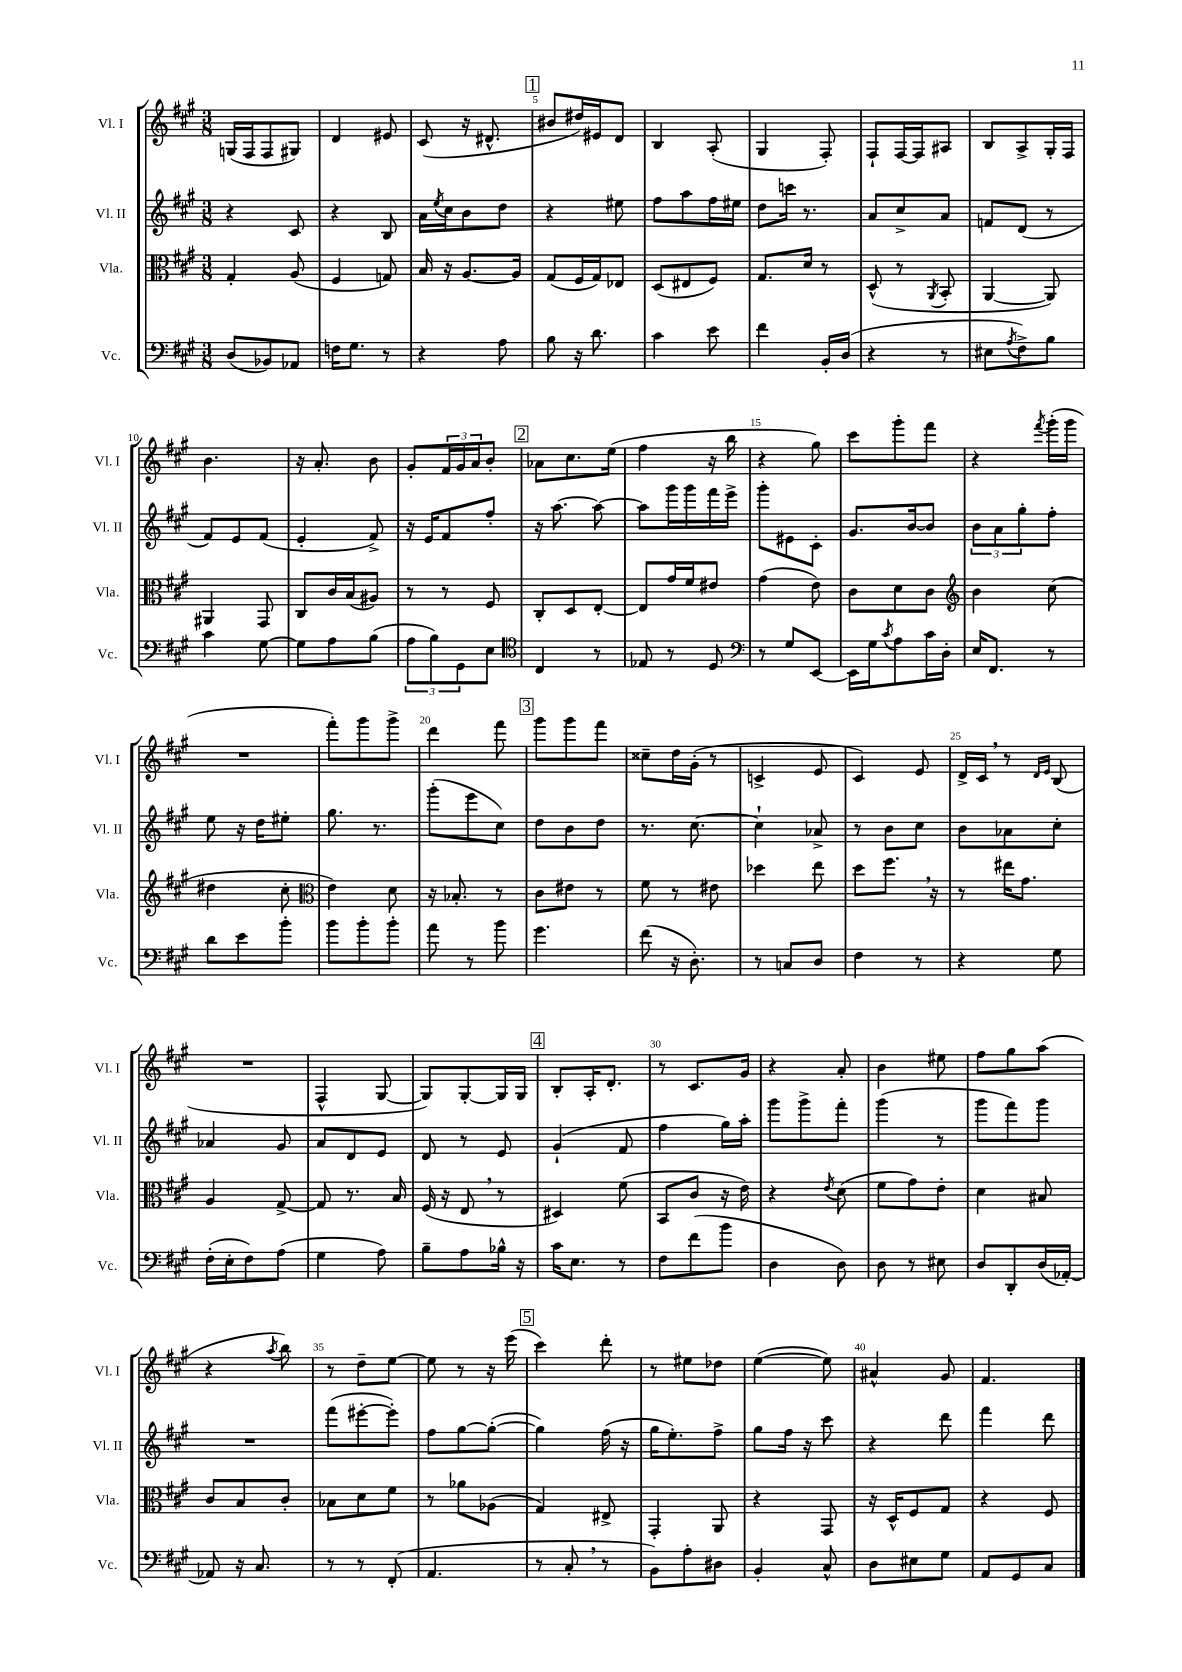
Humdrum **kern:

**kern	**kern	**kern	**kern
*part4	*part3	*part2	*part1
*staff4	*staff3	*staff2	*staff1
*I"Vc.	*I"Vla.	*I"Vl. II	*I"Vl. I
*I'Vc.	*I'Vla.	*I'Vl. II	*I'Vl. I
*clefF4	*clefC3	*clefG2	*clefG2
*k[f#c#g#]	*k[f#c#g#]	*k[f#c#g#]	*k[f#c#g#]
*M3/8	*M3/8	*M3/8	*M3/8
=2	=2	=2	=2
(8D/L	4G#'/	4r	(16Gn/LL
.	.	.	16F#/J
8BB-X/)	.	.	8F#/
8AA-X/J	(8A/	8c#/	8G#X/J)
=3	=3	=3	=3
16Fn\KL	4F#/	4r	4d/
8.G#\J	.	.	.
8r	8Gn/)	8B/	8e#X/
=4	=4	=4	=4
4r	16B/	16a\LL	(8c#/
.	.	8qee/	.
.	16r	16cc#\J	.
.	[8.A/L	8b\	16r
.	.	.	8.d#X^^/
8A\	.	8dd\J	.
.	16A/Jk]	.	.
!!LO:REH:place=s1:t=1
=5	=5	=5	=5
8B\	(8G#/L	4r	8b#X/L
16r	16F#/L	.	16dd#X/L)
8.d\	16G#/J)	.	16e#X/J
.	8E-X/J	8ee#X\	8d/J
=6	=6	=6	=6
4c#\	(8D/L	8ff#\L	4B/
.	8E#X/	8aa\	.
8e\	8F#/J)	16ff#\L	(8A'/
.	.	16ee#X\JJ	.
=7	=7	=7	=7
4f#\	8.G#/L	8dd\L	4G#/
.	.	16cccn\Jk	.
.	16d/Jk	8.r	.
16BB'/LL	8r	.	8F#'/)
(16D/JJ	.	.	.
=8	=8	=8	=8
4r	(8D^^/	8a/L	8F#`/L
.	8r	8cc#^/	[16F#/L
.	.	.	16F#/J]
.	8qAA/	.	.
8r	8BB'/	8a/J	8A#X/J
=9	=9	=9	=9
8E#X\L	[4AA/	8fn/L	8B/L
8qA/	.	.	.
8F#^\)	.	(8d/J	8A^/
8B\J	8AA/])	8r	16G#'/L
.	.	.	16F#/JJ
!!LO:LB:g=z
=10	=10	=10	=10
4c#\	4AA#X/	8f#/L)	4.b\
.	.	8e/	.
[8G#\	8GG#/	(8f#/J	.
=11	=11	=11	=11
8G#\L]	8C#/L	4e'/	16r
.	.	.	8.a'/
8A\	16c#/L	.	.
.	(16B/J	.	.
(8B\J	8A#X/J)	8f#^/)	8b\
=12	=12	=12	=12
12A\L	8r	16r	8g#'/L
.	.	16e/KL	.
12B\)	.	.	.
.	8r	8f#/	24f#/L
12GG#\	.	.	24g#/
.	.	.	24a/J
8E\J	8F#/	8ff#'/J	8b'/J
!!LO:REH:place=s1:t=2
=13	=13	=13	=13
*clefC4	*	*	*
4C#/	8C#'/L	16r	8a-X\L
.	.	[8.aa\	.
.	8D/	.	8.cc#\
8r	[8E'/J	8aa\_	.
.	.	.	(16ee\Jk
=14	=14	=14	=14
8E-X/	8E/L]	8aa\L]	4ff#\
8r	16g#/L	16ggg#\L	.
.	16f#/J	16ggg#\	.
8D/	8e#X/J	16fff#\	16r
.	.	16eee^\JJ	16bb\
=15	=15	=15	=15
*clefF4	*	*	*
8r	(4g#\	8ggg#'\L	4r
8G#/L	.	8e#X\	.
[8EE/J	8e\)	8c#'\J	8gg#\)
=16	=16	=16	=16
16EE\LL]	8c#\L	8.g#/L	8ccc#\L
16G#\J	.	.	.
8qc#/	.	.	.
8A\	8d\	.	8ggg#'\
.	.	[16b/k	.
16c#\L	8c#\J	8b/J]	8fff#\J
16D'\JJ	.	.	.
=17	=17	=17	=17
*	*clefG2	*	*
16E/KL	4b\	12b\L	4r
8.FF#/J	.	.	.
.	.	12a\	.
.	.	12gg#'\	.
.	.	.	8qfff#/
8r	(8cc#\	8ff#'\J	(16ggg#'\LL
.	.	.	16ggg#\JJ
!!LO:LB:g=z
=18	=18	=18	=18
8d\L	4dd#X\	8ee\	4.r
8e\	.	16r	.
.	.	16dd\KL	.
8b'\J	8cc#'\	8ee#X'\J	.
=19	=19	=19	=19
*	*clefC3	*	*
8b\L	4e\)	8.gg#\	8fff#'\L)
8b'\	.	.	8ggg#\
.	.	8.r	.
8b'\J	8d\	.	8ggg#^\J
=20	=20	=20	=20
8a\	16r	(8ggg#'\L	4ddd\
.	8.B-X'/	.	.
8r	.	8eee\	.
8b\	8r	8cc#\J)	8fff#\
!!LO:REH:place=s1:t=3
=21	=21	=21	=21
4.g#\	8c#\L	8dd\L	8ggg#\L
.	8e#X\J	8b\	8ggg#\
.	8r	8dd\J	8fff#\J
=22	=22	=22	=22
(8f#\	8f#\	8.r	8cc##X~\L
16r	8r	.	16dd\L
8.D'\)	.	[8.cc#\	(16g#'\JJ
.	8e#X\	.	8r
=23	=23	=23	=23
8r	4dd-X\	4cc#`\]	4cn^/
8Cn/L	.	.	.
8D/J	8ee\	8a-X^/	8e/
=24	=24	=24	=24
4F#\	8dd\L	8r	4c#/)
.	8.ff#,\J	8b\L	.
8r	.	8cc#\J	8e/
.	16r	.	.
=25	=25	=25	=25
4r	8r	8b\L	16d^/LL
.	.	.	16c#,/JJ
.	16ee#X\KL	8a-X\	8r
.	8.g#\J	.	.
.	.	.	16qqd/LL
.	.	.	16qqe/JJ
8G#\	.	8cc#'\J	(8B/
!!LO:LB:g=z
=26	=26	=26	=26
(16F#'\LL	4A/	4a-X/	4.r
16E'\J	.	.	.
8F#\)	.	.	.
(8A\J	[8G#^/	8g#/	.
=27	=27	=27	=27
4G#\	8G#/]	8a/L	4F#^^/
.	8.r	8d/	.
8A\)	.	8e/J	[8G#/
.	16B/	.	.
=28	=28	=28	=28
8B~\L	(16F#/	8d/	8G#/L])
.	16r	.	.
8A\	8E,/	8r	[8G#'/
16B-X^^\Jk	8r	8e/	16G#/L]
16r	.	.	16G#/JJ
!!LO:REH:place=s1:t=4
=29	=29	=29	=29
16c#\KL	4D#X/)	(4g#`/	8B'/L
8.E\J	.	.	.
.	.	.	16A'/K
.	.	.	8.d'/J
8r	(8f#\	8f#/	.
=30	=30	=30	=30
8F#\L	8BB/L	4ff#\	8r
(8f#\	8c#/J	.	8.c#/L
8b\J	16r	16gg#\LL)	.
.	16e\)	16aa'\JJ	16g#/Jk
=31	=31	=31	=31
4D\	4r	8ggg#\L	4r
.	.	8ggg#^\	.
.	8qe/	.	.
8D\)	(8d\	8fff#'\J	8a'/
=32	=32	=32	=32
8D\	8f#\L	(4ggg#\	4b\
8r	8g#\)	.	.
8E#X\	8e'\J	8r	8ee#X\
=33	=33	=33	=33
8D/L	4d\	8ggg#\L	8ff#\L
8DD'/	.	8fff#\)	8gg#\
(16D/L	8B#X/	8ggg#\J	(8aa\J
[16AA-X'/JJ)	.	.	.
!!LO:LB:g=z
=34	=34	=34	=34
8AA-X/]	8c#/L	4.r	4r
16r	8B/	.	.
8.C#/	.	.	.
.	.	.	8qaa/
.	8c#'/J	.	8bb\)
=35	=35	=35	=35
8r	8B-X\L	(8fff#\L	8r
8r	8d\	[8eee#X'\	8dd~\L
(8FF#'/	8f#\J	8eee#'\J])	[8ee\J
=36	=36	=36	=36
4.AA/	8r	8ff#\L	8ee\]
.	8a-X\L	[8gg#\	8r
.	(8A-X\J	(8gg#'\J_	16r
.	.	.	(16eee\
!!LO:REH:place=s1:t=5
=37	=37	=37	=37
8r	4G#/)	4gg#\])	4ccc#\)
8C#',/	.	.	.
8r	8E#X^/	(16ff#\	8ddd'\
.	.	16r	.
=38	=38	=38	=38
8BB\L)	4GG#'/	16gg#\KL	8r
.	.	8.ee'\)	.
8A'\	.	.	8ee#X\L
8D#X\J	8AA/	8ff#^\J	8dd-X\J
=39	=39	=39	=39
4BB'/	4r	8gg#\L	([4ee\
.	.	16ff#\Jk	.
.	.	16r	.
8C#^^/	8GG#/	8ccc#\	8ee\])
=40	=40	=40	=40
8D\L	16r	4r	4a#X^^/
.	16D^^/KL	.	.
8E#X\	8F#/	.	.
8G#\J	8G#/J	8ddd\	8g#/
=41	=41	=41	=41
8AA/L	4r	4fff#\	4.f#/
8GG#/	.	.	.
8C#/J	8F#/	8ddd\	.
==	==	==	==
*-	*-	*-	*-
